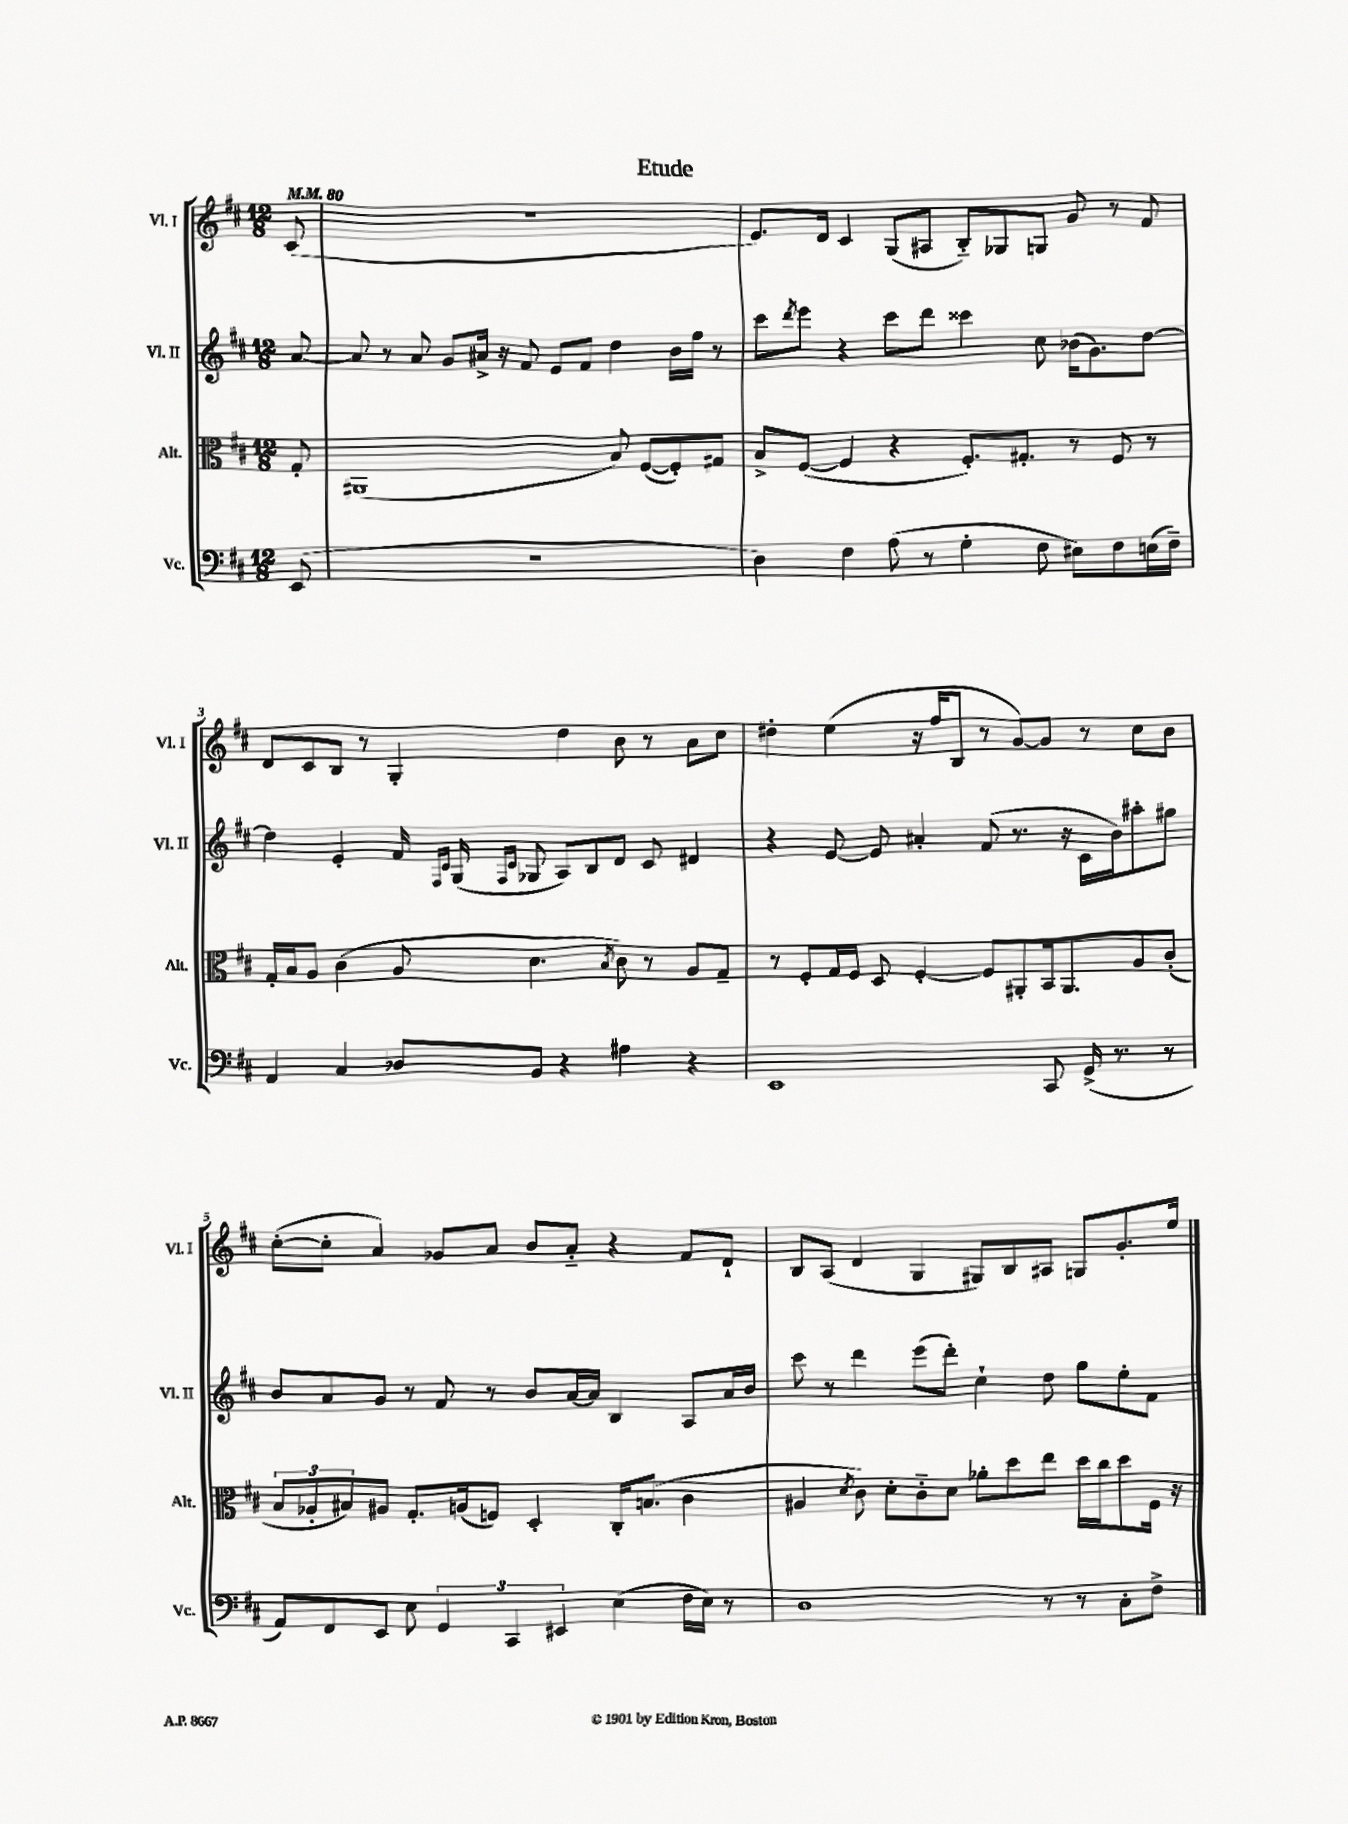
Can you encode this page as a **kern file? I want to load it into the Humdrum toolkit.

**kern	**kern	**kern	**kern
*staff4	*staff3	*staff2	*staff1
*clefF4	*clefC3	*clefG2	*clefG2
*k[f#c#]	*k[f#c#]	*k[f#c#]	*k[f#c#]
*M12/8	*M12/8	*M12/8	*M12/8
*MM80	*MM80	*MM80	*MM80
(8EE	8G'	[8a	(8c#
=	=	=	=
1.r	(1AA#	8a]	1.r
.	.	8r	.
.	.	8a	.
.	.	8g	.
.	.	16a#^	.
.	.	16r	.
.	.	8f#	.
.	.	8e	.
.	.	8f#	.
.	8B)	4dd	.
.	([8F#	.	.
.	8F#'])	16b	.
.	.	16ff#	.
.	8G#	8r	.
=	=	=	=
4D)	8B^	8ccc#	8.e)
.	.	8qddd	.
.	([8F#	8eee	.
.	.	.	16d
4F#	4F#]	4r	4c#
(8A	4r	8ccc#	(8G
8r	.	8ddd	8A#
4G'	8.F#')	4ccc##	8B'~)
.	.	.	8G-
.	8.G#'	.	.
8F#	.	8cc#	8G
8E#)	8r	(16b-	8g
.	.	8.g)	.
8F#	8F#	.	8r
(16E	8r	[8dd	8f#
16F#~)	.	.	.
=	=	=	=
4AA	16G'	4dd]	8d
.	16B	.	.
.	8A	.	8c#
4C#	(4c#	4e'	8B
.	.	.	8r
8D-	8A	16f#	4G'
.	.	16qqF#	.
.	.	16qqc#	.
.	.	(16G	.
.	.	16qqF#	.
.	.	16qqc#	.
8BB	4.d	8G-	.
4r	.	8A)	4dd
.	.	8B	.
.	8qB	.	.
4A#	8c#)	8d	8b
.	8r	8c#	8r
4r	8A	4d#	8a
.	8G~	.	8cc#
=	=	=	=
1EE	8r	4r	4dd#'
.	8F#'	.	.
.	16G	[8e	(4ee
.	16F#	.	.
.	8D	8e]	.
.	[4F#'	4a#'	16r
.	.	.	16ff#
.	.	.	8B
.	8F#]	(8f#	8r
.	8AA#'	8.r	[8g)
8CC#	16BB	.	8g]
.	8.AA#	16r	.
(16GG^	.	16c#	8r
8.r	.	16b)	.
.	8A	8aa#'	8cc#
8r	(8c#'	8gg#	8b
=	=	=	=
8AA)	12B	8b	([8cc#'
.	12A-'	.	.
8FF#	.	8a	8cc#']
.	12B#)	.	.
8EE	8A#	8g	4a)
8E	8.G'	8r	.
6GG	.	8f#	8g-
.	(16A	.	.
.	8F)	8r	8a
6CC#	.	.	.
.	4D'	8b	8b
6EE#	.	.	.
.	.	[16a	8a'~
.	.	16a]	.
(4E	16C#'	4B	4r
.	(8.B	.	.
16F#	4c#	8A	8f#
16E)	.	.	.
8r	.	16a	8d`
.	.	16b	.
=	=	=	=
1D	4A#	8ccc#	8B
.	.	8r	(8A
.	8qd	.	.
.	8c#)	4ddd	4d
.	8d'	.	.
.	8c#'~	(8eee	4G
.	8d	8ddd')	.
.	8a-'	4cc#`	8G#)
.	8dd	.	8B
8r	8ee	8dd	8A#
8r	16dd	8gg	8G
.	16cc#	.	.
8C#'	8dd	8ee'	8.g'
8F#^	16F#	8f#	.
.	16r	.	16ee
==	==	==	==
*-	*-	*-	*-
